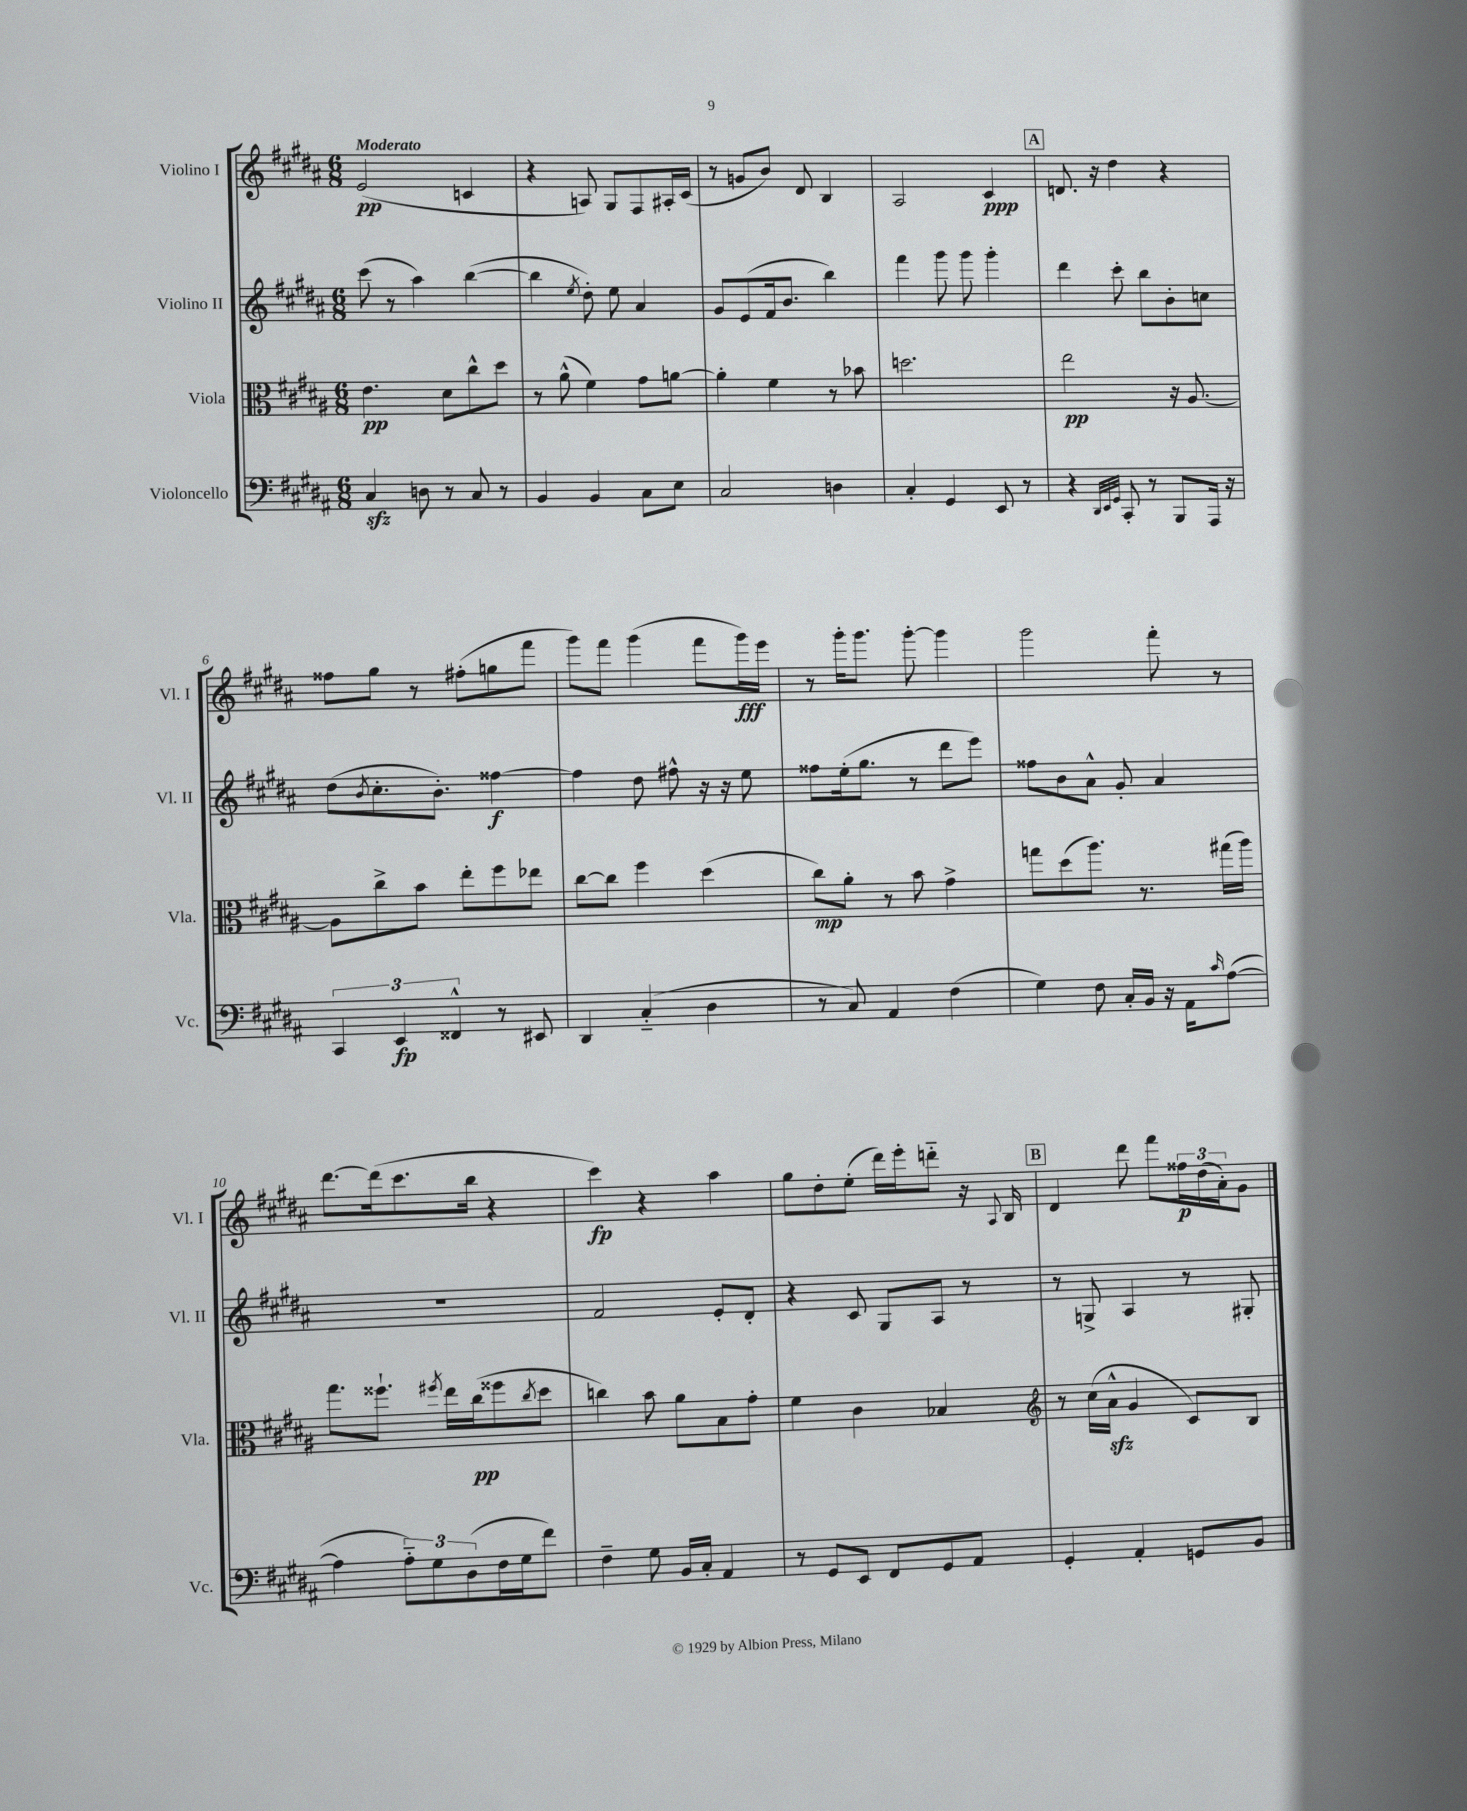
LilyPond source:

<<
\new StaffGroup <<
\new Staff = "s0" \with { instrumentName = "Violino I" shortInstrumentName = "Vl. I" } {
    \clef treble \key b \major \numericTimeSignature \time 6/8 \tempo "Moderato"
    e'2\pp( c'4 |
    r4 a8) gis8 fis8 ais16-. cis'16( |
    r8 g'8 b'8) dis'8 b4 |
    ais2 cis'4\ppp |
    \mark \markup { \box "A" } d'8. r16 dis''4 r4 |
    fisis''8 gis''8 r8 fis''8-.( g''8 fis'''8 |
    gis'''8) fis'''8 gis'''4( fis'''8 gis'''16\fff) e'''16 |
    r8 gis'''16-. gis'''8. gis'''8~-. gis'''4 |
    gis'''2 fis'''8-. r8 |
    dis'''8.~ dis'''16( cis'''8. b''16 r4 |
    cis'''4\fp) r4 ais''4 |
    gis''8 dis''8-. e''8-.( dis'''16) e'''16-. d'''8-_ r16 \appoggiatura { ais8 } b16 |
    \mark \markup { \box "B" } dis'4 dis'''8 fis'''8 \tuplet 3/2 { fisis''16\p dis''16( ais'16-.) } gis'8 \bar "|." |
}
\new Staff = "s1" \with { instrumentName = "Violino II" shortInstrumentName = "Vl. II" } {
    \clef treble \key b \major \numericTimeSignature \time 6/8
    cis'''8( r8 ais''4) b''4~( |
    b''4 \acciaccatura { e''8 } dis''8-.) e''8 ais'4 |
    gis'8 e'8( fis'16 b'8. b''4) |
    fis'''4 gis'''8 gis'''8 gis'''4-. |
    \mark \markup { \box "A" } dis'''4 cis'''8-. b''8 b'8-. c''8 |
    dis''8( \acciaccatura { b'8 } cis''8.-. b'8.-.) fisis''4~\f |
    fisis''4 dis''8 fis''8-^ r16 r16 e''8 |
    fisis''8 e''16-.( gis''8. r8 dis'''8 e'''8) |
    fisis''8 b'8 ais'8-^ gis'8-. ais'4 |
    R2. |
    fis'2 e'8-. dis'8-. |
    r4 cis'8 gis8 ais8 r8 |
    \mark \markup { \box "B" } r8 g8-> ais4 r8 gis8-. \bar "|." |
}
\new Staff = "s2" \with { instrumentName = "Viola" shortInstrumentName = "Vla." } {
    \clef alto \key b \major \numericTimeSignature \time 6/8
    e'4.\pp dis'8 cis''8-^ dis''8 |
    r8 ais'8-^( fis'4) gis'8 a'8~ |
    a'4-. fis'4 r8 bes'8 |
    d''2. |
    \mark \markup { \box "A" } e''2\pp r16 ais8.~ |
    ais8 cis''8-> b'8 e''8-. fis''8 ees''8 |
    cis''8~ cis''8 fis''4 dis''4( |
    cis''8\mp) ais'8-. r8 b'8 gis'4-> |
    g''8 dis''8( ais''8.) r8. gis''16( ais''16) |
    gis''8. fisis''8.-! \acciaccatura { fis''8 } e''16 cis''16\pp( fisis''8 \acciaccatura { cis''8 } dis''8 |
    c''4) b'8 ais'8 b8 gis'8-. |
    fis'4 cis'4 bes4 |
    \mark \markup { \box "B" } \clef treble r8 cis''16( ais'16-^\sfz gis'4 cis'8) b8 \bar "|." |
}
\new Staff = "s3" \with { instrumentName = "Violoncello" shortInstrumentName = "Vc." } {
    \clef bass \key b \major \numericTimeSignature \time 6/8
    cis4\sfz d8 r8 cis8 r8 |
    b,4 b,4 cis8 e8 |
    cis2 d4 |
    cis4-. gis,4 e,8 r8 |
    \mark \markup { \box "A" } r4 \grace { dis,32 e,32 gis,32 } cis,8-. r8 b,,8 ais,,16 r16 |
    \tuplet 3/2 { cis,4 e,4\fp fisis,4-^ } r8 eis,8 |
    dis,4 cis4-_( dis4 |
    r8 cis8) ais,4 fis4( |
    gis4) fis8 cis16-. b,16 r16 ais,16 \grace { cis'16 } ais8~( |
    ais4 \tuplet 3/2 { ais8-_) gis8 dis8( } fis16 gis16 fis'8) |
    fis4-- gis8 b,16 cis16-. ais,4 |
    r8 gis,8 e,8 fis,8 gis,8 ais,8 |
    \mark \markup { \box "B" } gis,4-. ais,4-. g,8 b,8 \bar "|." |
}
>>
>>
